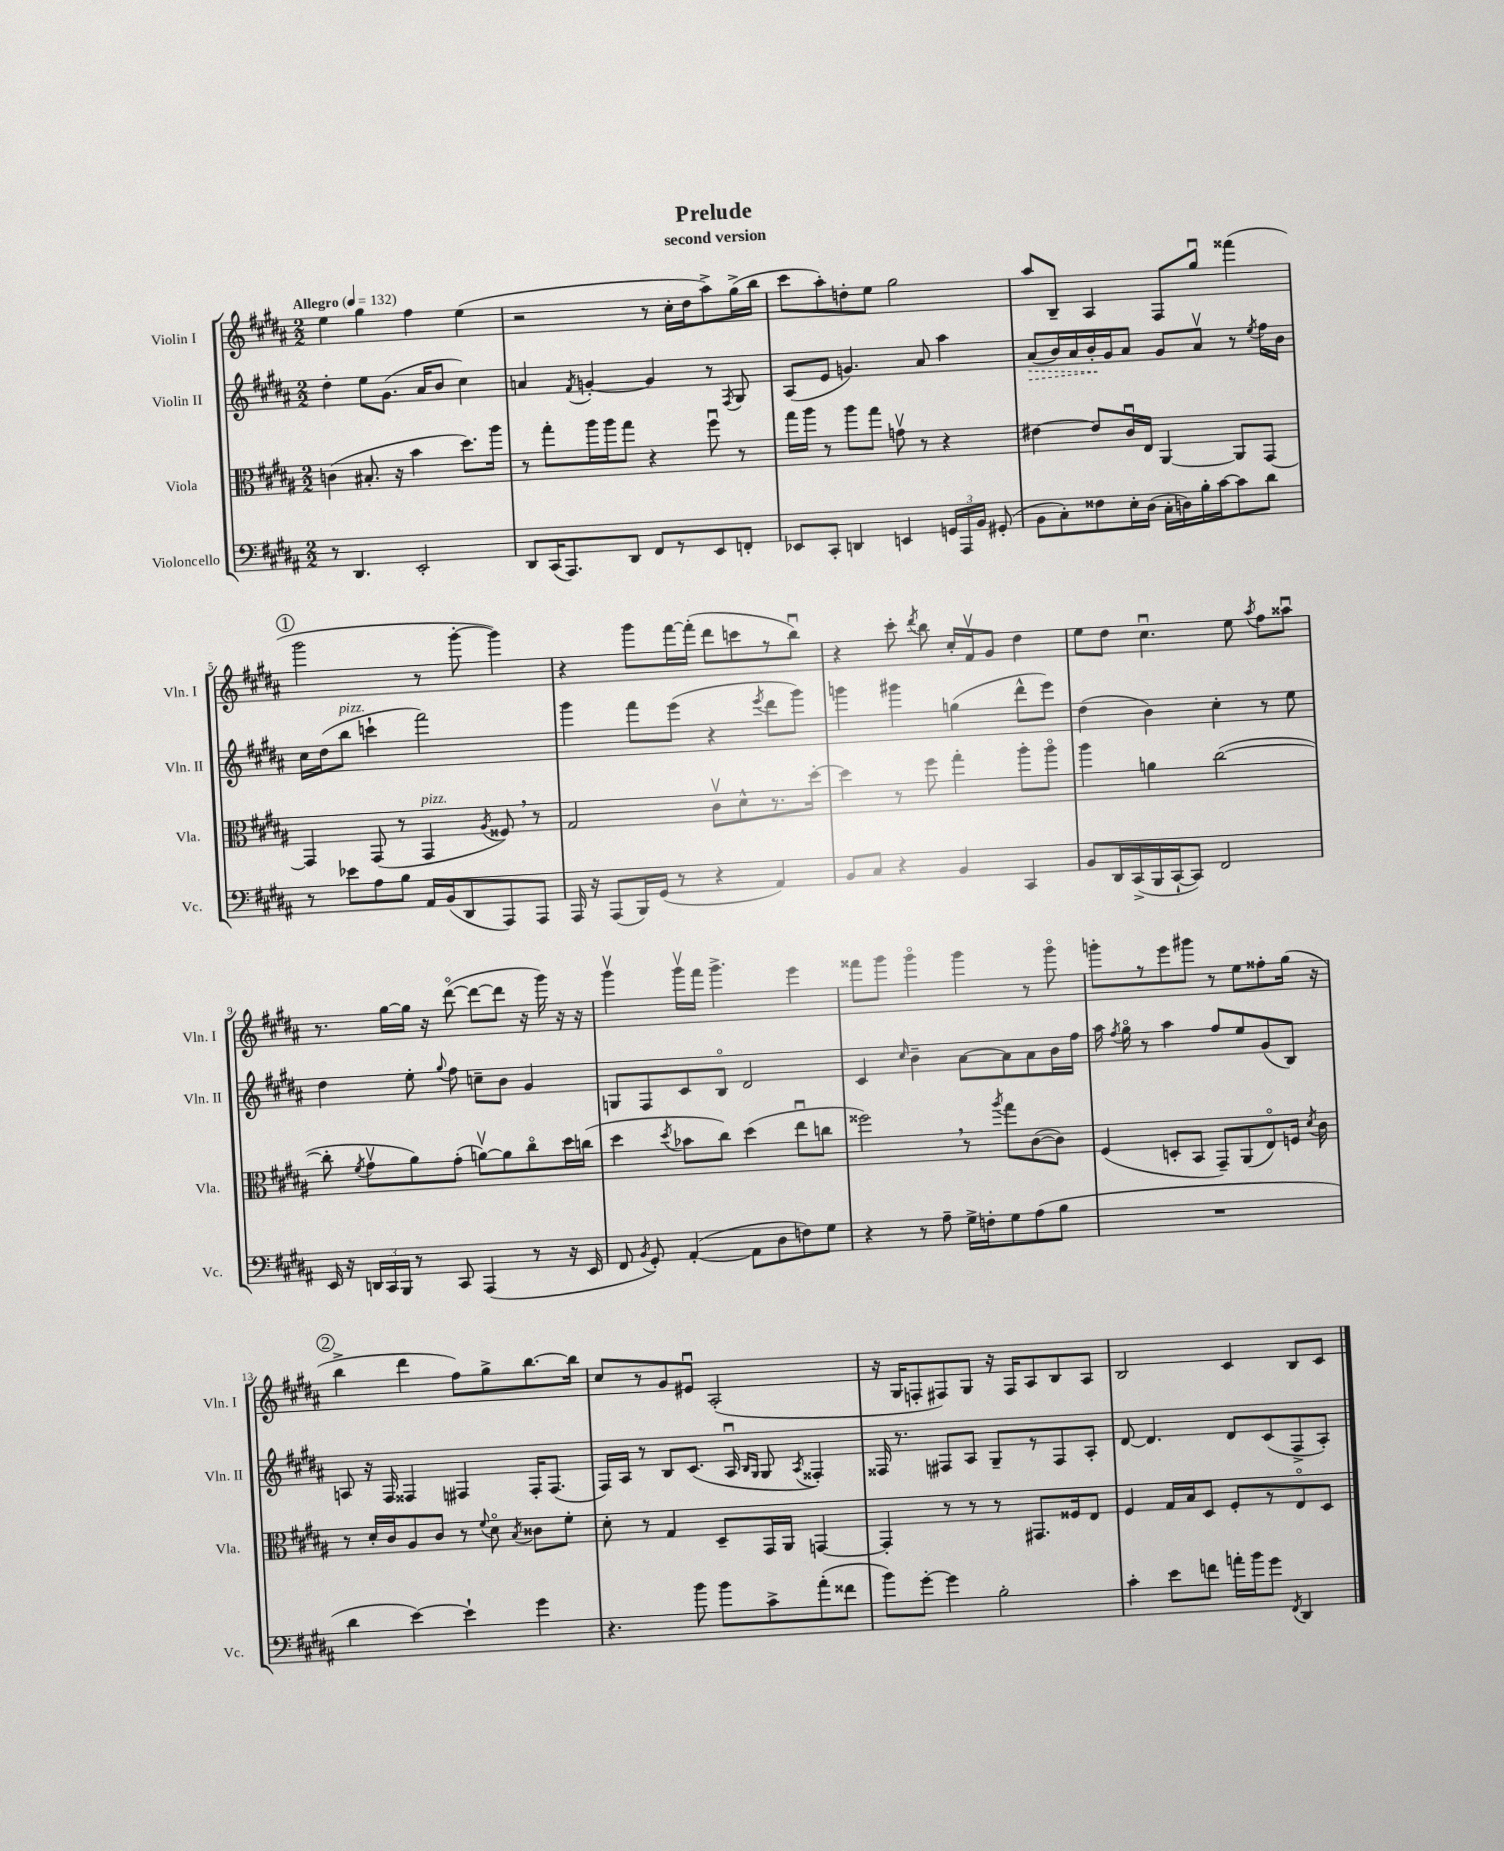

**kern	**kern	**kern	**kern
*staff4	*staff3	*staff2	*staff1
*clefF4	*clefC3	*clefG2	*clefG2
*k[f#c#g#d#a#]	*k[f#c#g#d#a#]	*k[f#c#g#d#a#]	*k[f#c#g#d#a#]
*M2/2	*M2/2	*M2/2	*M2/2
*MM132	*MM132	*MM132	*MM132
8r	(4c	4dd#'	4ee
4.DD#	.	.	.
.	8.B#'	8ee	4gg#
.	.	(8.g#	.
.	16r	.	.
2EE'	4b	.	4ff#
.	.	16a#	.
.	.	8b	.
.	8.dd#)	4cc#)	(4ee
.	16aa#	.	.
=	=	=	=
8DD#	8r	4a	2r
(16CC#	8gg#'	.	.
8.AAA#)	.	.	.
.	.	8qf#	.
.	16aa#	[4g'	.
.	16aa#	.	.
8DD#	8gg#	.	.
8FF#	4r	4g]	8r
8r	.	.	16cc#'
.	.	.	16dd#
8EE	8ff#u	8r	8aa#^)
.	.	8qF#	.
8FF'	8r	8G#	(16gg#^
.	.	.	16bb
=	=	=	=
8EE-	16gg#	(8A#	8ccc#
.	16aa#	.	.
8CC#'	8r	8e	8aa#')
4DD	8aa#	4.g)	8dd'
.	8gg#	.	8ee
4EE	8gv	.	2gg#
.	8r	8a#	.
24GG	4r	4aa#	.
24AAA#	.	.	.
24BB	.	.	.
(8GG#'	.	.	.
=	=	=	=
8BB	[4e#	(8a#	8aa#
8C#')	.	16b)	8B~
.	.	16a#	.
8F##	8e#]	16b'	4A#
.	.	16g#	.
16E'	16c#u	8a#	.
(16D#	16E	.	.
16C#'	[4AA#	8g#	8F#
16D)	.	.	.
16B'	.	8a#v	8gg#u
[16c#	.	.	.
8c#]	8AA#]	8r	(4fff##
.	.	8qee	.
8d#	[8GG#	16ff#	.
.	.	16b	.
=	=	=	=
8r	4GG#]	16cc#	2ggg#
.	.	(16dd#	.
8e-	.	8bb	.
8A#	(8GG#	4ccc`	.
8B	8r	.	.
16AA#	4GG#	2fff#)	8r
(16BB	.	.	.
8DD#	.	.	[8ggg#'
.	8qA#	.	.
8AAA#)	8F##)	.	4ggg#])
8AAA#	8r	.	.
=	=	=	=
16AAA#	2G#	4ggg#	4r
16r	.	.	.
(8AAA#	.	.	.
16BBB)	.	8fff#	8ggg#
(16GG#	.	.	.
8r	.	(8eee	[16fff#
.	.	.	(16fff#']
4r	8c#v	4r	8ddd#
.	8d#^^	.	8ccc
.	.	8qeee	.
4AA#)	8.r	8ddd#	8r
.	.	8ggg#)	8bbu)
.	[16dd#'	.	.
=	=	=	=
8BB	4dd#]	4ggg	4r
8C#	.	.	.
4r	8r	4ggg#	8ccc#'
.	.	.	8qddd#
.	8ff#	.	8bb
4BB	4gg#'	(4gg	16cc#'
.	.	.	16f#v
.	.	.	8g#
4CC#	8aa#'	8ddd#^^	4dd#
.	8aa#o	8eee)	.
=	=	=	=
8BB	4aa#	(4dd#	8ee
16DD#	.	.	8dd#
(16CC#^	.	.	.
16BBB	4a	4b)	4.cc#u
[16CC#`	.	.	.
8CC#])	.	.	.
2FF#	([2cc#	4cc#'	.
.	.	.	8ee
.	.	.	8qaa#
.	.	8r	8ff#
.	.	8ee	8aa##u
=	=	=	=
16EE	8cc#']	4dd#	8.r
16r	.	.	.
.	8qf#	.	.
24DD	8g#v	.	.
24CC#	.	.	.
.	.	.	[16gg#
24BBB	.	.	.
8r	8a#)	8ee'	16gg#]
.	.	.	16r
.	.	8qqgg#	.
8CC#	(8g#'	8ff#	([8ddd#o
(4AAA#	[8av)	8cc~	8ddd#_
.	8a]	8b	8ddd#]
8r	8cc#o	4g#	16r
.	.	.	16ggg#)
16r	16dd#	.	16r
16EE	(16cc	.	16r
=	=	=	=
8FF#	4dd#	8G	4ggg#v
8qBB	.	.	.
8GG#')	.	8F#	.
.	8qdd#	.	.
([4AA#'	8b-	8c#	16ggg#v
.	.	.	16fff#
.	8cc#)	8Bo	4.ggg#^
8AA#]	(4dd#	2d#	.
8D#	.	.	.
8F)	8eeu	.	4eee
8G#	8cc	.	.
=	=	=	=
4r	2ff##)	4c#	8fff##
.	.	.	8ggg#
.	.	16qqcc#	.
8r	.	4b~	4ggg#o
8A#~	.	.	.
16G#^	8r	[8a#	4ggg#
16F'	.	.	.
.	8qaa#	.	.
8G#	8gg#	8a#]	.
(8A#	([8c#	8a#	8r
8B	8c#])	16b	8ggg#o
.	.	16ff#	.
=	=	=	=
1r	(4F#	16aa#	8ggg'
.	.	8qff#	.
.	.	16gg#o	.
.	.	8r	8r
.	8D'	4aa#	8eee
.	8BB	.	8ggg#
.	8GG#~)	8ff#	8r
.	(8AA#	8ee	8ee
.	8Eo)	(8g#	8ff##'
.	16F	8B)	(16gg#
.	8qd#	.	.
.	16c#	.	16r
=	=	=	=
4d#	8r	8A	4bb^
.	16d#'	16r	.
.	16c#	16F#	.
[4e)	8A#	4F##	4ddd#
.	8c#	.	.
4e`]	8r	4F#	8ff#)
.	8qqf#	.	.
.	8d#o	.	8gg#^
.	8qB	.	.
4g#	8c##	16F#'	[8.bb
.	.	(8.F#	.
.	8f#'	.	.
.	.	.	16bb]
=	=	=	=
4.r	8d#'	16F#)	8cc#
.	.	16A#	.
.	8r	8r	8r
.	4G#	8B	8g#
8b	.	(8.c#	8e#u
8b	8D#~	.	(2A#'
.	.	16A#u	.
.	.	16qqB	.
.	.	16qqG#	.
8c#^	16GG#	8G#	.
.	16AA#	.	.
.	.	8qA#	.
(8a#'	[4GG	4F##')	.
8f##	.	.	.
=	=	=	=
8b)	4GG']	16F##	16r
.	.	8.r	16G#
[8g#'	.	.	8F'
4g#]	8r	8F#	8F#)
.	8r	8A#	8G#
2B'	8r	8G#~	16r
.	.	.	16F#
.	8.GG#	8r	8A#
.	.	8F#	8B
.	16F##	.	.
.	8E	8A#'	8A#
=	=	=	=
4c#'	4F#	[8d#	2B
.	.	4.d#]	.
8e	16G#	.	.
.	16B	.	.
8f	8D#	.	.
16a'	8F#'	8d#	4c#
16b	.	.	.
8g#	8r	(8c#	.
8qFF#	.	.	.
4DD#	8Eo	8F#^	8B
.	8D#	8A#')	8c#
==	==	==	==
*-	*-	*-	*-
